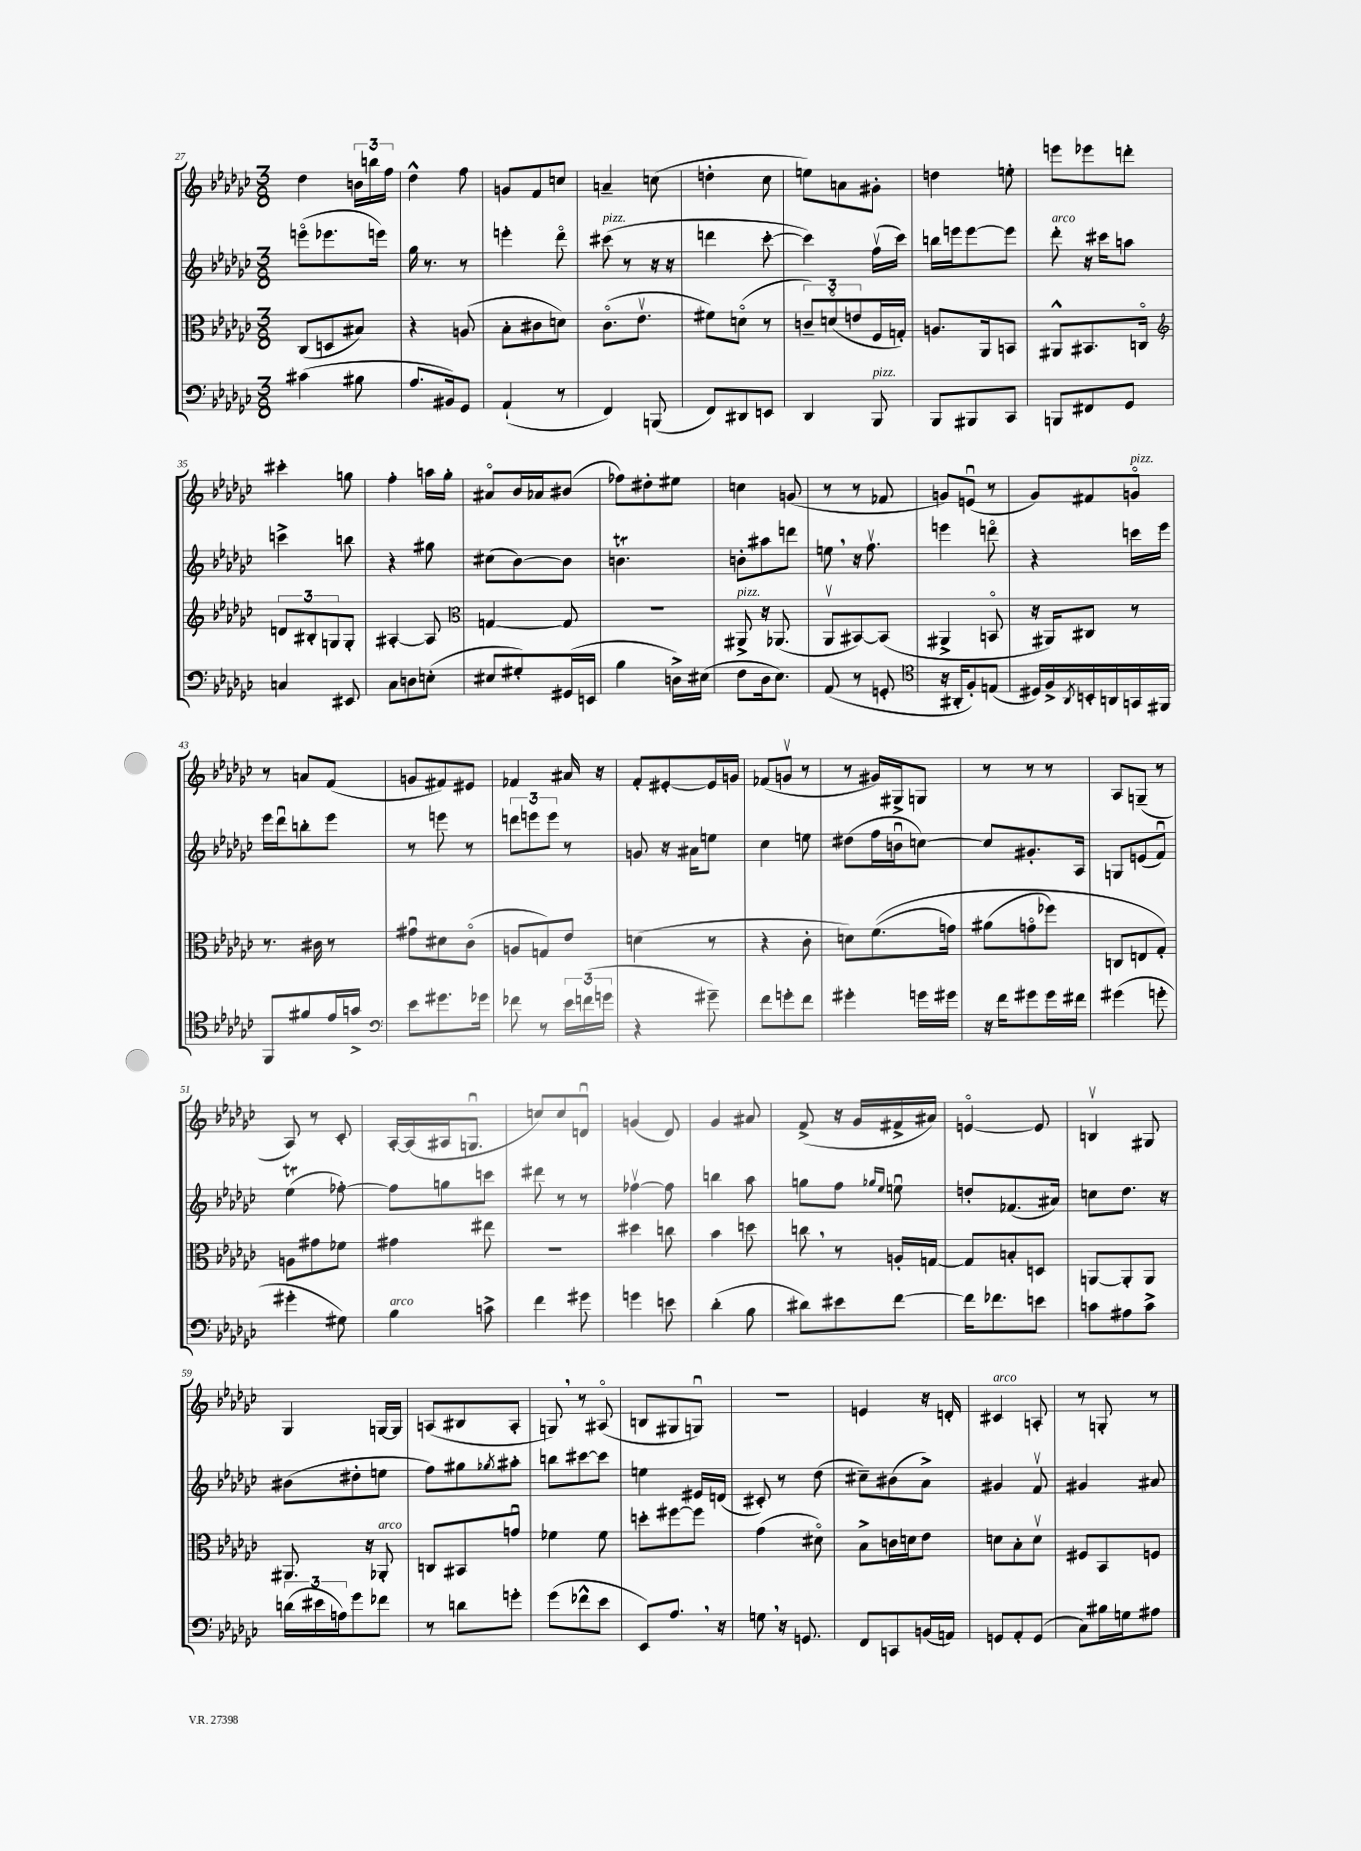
<<
\new StaffGroup <<
\new Staff = "s0" {
    \clef treble \key ges \major \numericTimeSignature \time 3/8
    des''4 \tuplet 3/2 { b'16 b''16 f''16 } |
    des''4-^ f''8 |
    g'8 f'8 c''8 |
    a'4-- c''8( |
    d''4-. ces''8 |
    e''8) a'8 gis'8-. |
    d''4 e''8-. |
    e'''8 ees'''8 d'''8-. |
    cis'''4-. g''8 |
    f''4-. a''16 ges''16-. |
    ais'8\flageolet bes'16 aes'16 bis'8( |
    fes''8) dis''8-. eis''8 |
    c''4 g'8( |
    r8 r8 fes'8 |
    g'8) e'8\downbow( r8 |
    ges'8) fis'8 g'8\flageolet^\markup { \italic "pizz." } |
    r8 a'8 f'8( |
    g'8 fis'8) eis'8 |
    fes'4 ais'16 r16 |
    f'8-. eis'8~-. eis'16 g'16 |
    fes'8( g'8\upbow r8 |
    r8 gis'16) gis16-> g8 |
    r8 r8 r8 |
    aes8 g8--( r8 |
    aes8) r8 ces'8-. |
    aes16~-. aes16( ais16 g8.\downbow |
    c''8) c''8 d'8\downbow |
    g'4( des'8) |
    ges'4 ais'8 |
    f'8->( r16 ges'16 fis'16-> ais'16) |
    e'4~\flageolet e'8 |
    b4\upbow gis8 |
    ges4 g16~ g16 |
    a8( bis8 a8-. |
    g8) \breathe r8 ais8\flageolet( |
    b8 gis8 g8\downbow) |
    R4. |
    e'4 r16 d'16-. |
    cis'4^\markup { \italic "arco" } a8-. |
    r8 g8-. r8 \bar "|." |
}
\new Staff = "s1" {
    \clef treble \key ges \major \numericTimeSignature \time 3/8
    e'''8\flageolet( ees'''8. e'''16) |
    ges''16 r8. r8 |
    e'''4-. des'''8\flageolet |
    cis'''8^\markup { \italic "pizz." }( r8 r16 r16 |
    d'''4 ces'''8~-. |
    ces'''4) f''16\upbow( ces'''16) |
    b''16 e'''16 e'''8~ e'''8 |
    des'''8-.^\markup { \italic "arco" } r16 cis'''16 a''8 |
    c'''4-> b''8 |
    r4 gis''8 |
    cis''8( bes'8~) bes'8 |
    b'4.\trill |
    b'8-. ais''8 d'''8 |
    e''8 \breathe r16 f''8.\upbow |
    e'''4 d'''8\flageolet |
    r4 c'''16 ees'''16 |
    ees'''16 des'''16\downbow b''8-. ees'''8 |
    r8 e'''8 r8 |
    \tuplet 3/2 { d'''8 e'''8 e'''8 } r8 |
    g'8 r16 ais'16 e''8 |
    ces''4 e''8 |
    dis''8( f''16 b'16\downbow c''8~) |
    c''8 gis'8.-. aes16 |
    g8 e'8( f'8\downbow) |
    ees''4\trill( fes''8~-.) |
    fes''8 g''8 c'''8 |
    dis'''8 r8 r8 |
    fes''4~\upbow fes''8 |
    b''4 aes''8 |
    g''8 f''8 \grace { ges''16 ees''16 } e''8\downbow |
    d''8-. fes'8.( ais'16) |
    c''8 des''8. r16 |
    bis'8( dis''8-. e''8 |
    f''8) gis''8 \acciaccatura { ges''8 } ais''8-. |
    b''8 cis'''8~ cis'''8 |
    e''4 eis'16 d'16( |
    cis'8-.) r8 des''8( |
    cis''8--) bis'8( aes'8->) |
    gis'4 f'8\upbow |
    gis'4 ais'8 \bar "|." |
}
\new Staff = "s2" {
    \clef alto \key ges \major \numericTimeSignature \time 3/8
    ces8( d8 bis8) |
    r4 a8( |
    bes8-. cis'8 d'8) |
    ces'8.\flageolet( ees'8.\upbow |
    fis'8) d'8\flageolet( r8 |
    \tuplet 3/2 { c'8--) d'8\flageolet( e'8 } f16 g16-.) |
    a8. aes,16 b,8 |
    ais,8-^ bis,8. c16\flageolet |
    \clef treble \tuplet 3/2 { d'8 bis8-. g8 } g8-. |
    ais4~-. ais8 |
    \clef alto g4~ g8 |
    R4. |
    ais,8->^\markup { \italic "pizz." } r16 aes,8.( |
    aes,8\upbow bis,8~) bis,8( |
    ais,4-> b,8\flageolet |
    r16 ais,16) cis8 r8 |
    r8. cis'16 r8 |
    gis'8\downbow dis'8 ces'8\flageolet( |
    a8 g8) ees'8 |
    d'4( r8 |
    r4 ces'8-. |
    d'8) f'8.(\( g'16) |
    ais'8( g'8\flageolet fes''8) |
    c8 e8 ges8-.\) |
    a8 gis'8 fes'8 |
    gis'4 eis''8 |
    R4. |
    dis''4 c''8 |
    bes'4 d''8 |
    c''8 \breathe r8 a16-. g16~ |
    g8 b8-. d8 |
    a,8~ a,8-. a,8 |
    ais,8. r16 aes,8-.^\markup { \italic "arco" } |
    c8 bis,8 g'8\downbow |
    fes'4 fes'8 |
    d''8-. fis''8~ fis''8 |
    ges'4( dis'8\flageolet) |
    bes8-> c'16 d'16 ees'8 |
    d'8 bes8-. d'8\upbow |
    fis8 bes,8 f8 \bar "|." |
}
\new Staff = "s3" {
    \clef bass \key ges \major \numericTimeSignature \time 3/8
    cis'4( bis8 |
    aes8. bis,16) ges,8 |
    aes,4-!( r8 |
    f,4) b,,8( |
    f,8) dis,8 e,8 |
    des,4 bes,,8^\markup { \italic "pizz." } |
    bes,,8 bis,,8 ces,8 |
    b,,8 fis,8 ges,8 |
    c4 eis,8 |
    ces8 d8 e8-.( |
    eis8 gis8-.) gis,16( e,16 |
    bes4 d16->) eis16( |
    f8 des16 ees8.) |
    aes,8( r8 g,8-. |
    \clef tenor r16 ais,16-. f8-.) e8( |
    dis16) f16-> \acciaccatura { aes,8 } b,16-. a,16 g,16 fis,16 |
    f,8 fis'8 ees'16 g'16-> |
    \clef bass ees'8 gis'8. ges'16 |
    fes'8 r8 \tuplet 3/2 { ees'16 f'16( g'16 } |
    r4 gis'8--) |
    f'8 g'8-. f'8 |
    gis'4-. g'16 gis'16 |
    r16 f'16 gis'8 gis'16 fis'16 |
    gis'4( g'8-. |
    gis'4-. gis8) |
    bes4^\markup { \italic "arco" } c'8-> |
    f'4 gis'8 |
    g'4 e'8 |
    des'4-.( bes8 |
    dis'8) eis'8 f'8~ |
    f'16 fes'8. e'8 |
    c'8 ais8 c'8-> |
    \tuplet 3/2 { d'16( eis'16 a16) } ges'8 fes'8 |
    r8 d'8 g'8-. |
    ges'8( fes'8-^ ees'8 |
    ees,8) aes8. \breathe r16 |
    g8 \breathe r16 g,8. |
    f,8 c,8 b,16( a,16) |
    g,8 aes,8-. g,8( |
    ces8) bis16 g16 ais8 \bar "|." |
}
>>
>>
\layout { \context { \Score currentBarNumber = #27 } }
